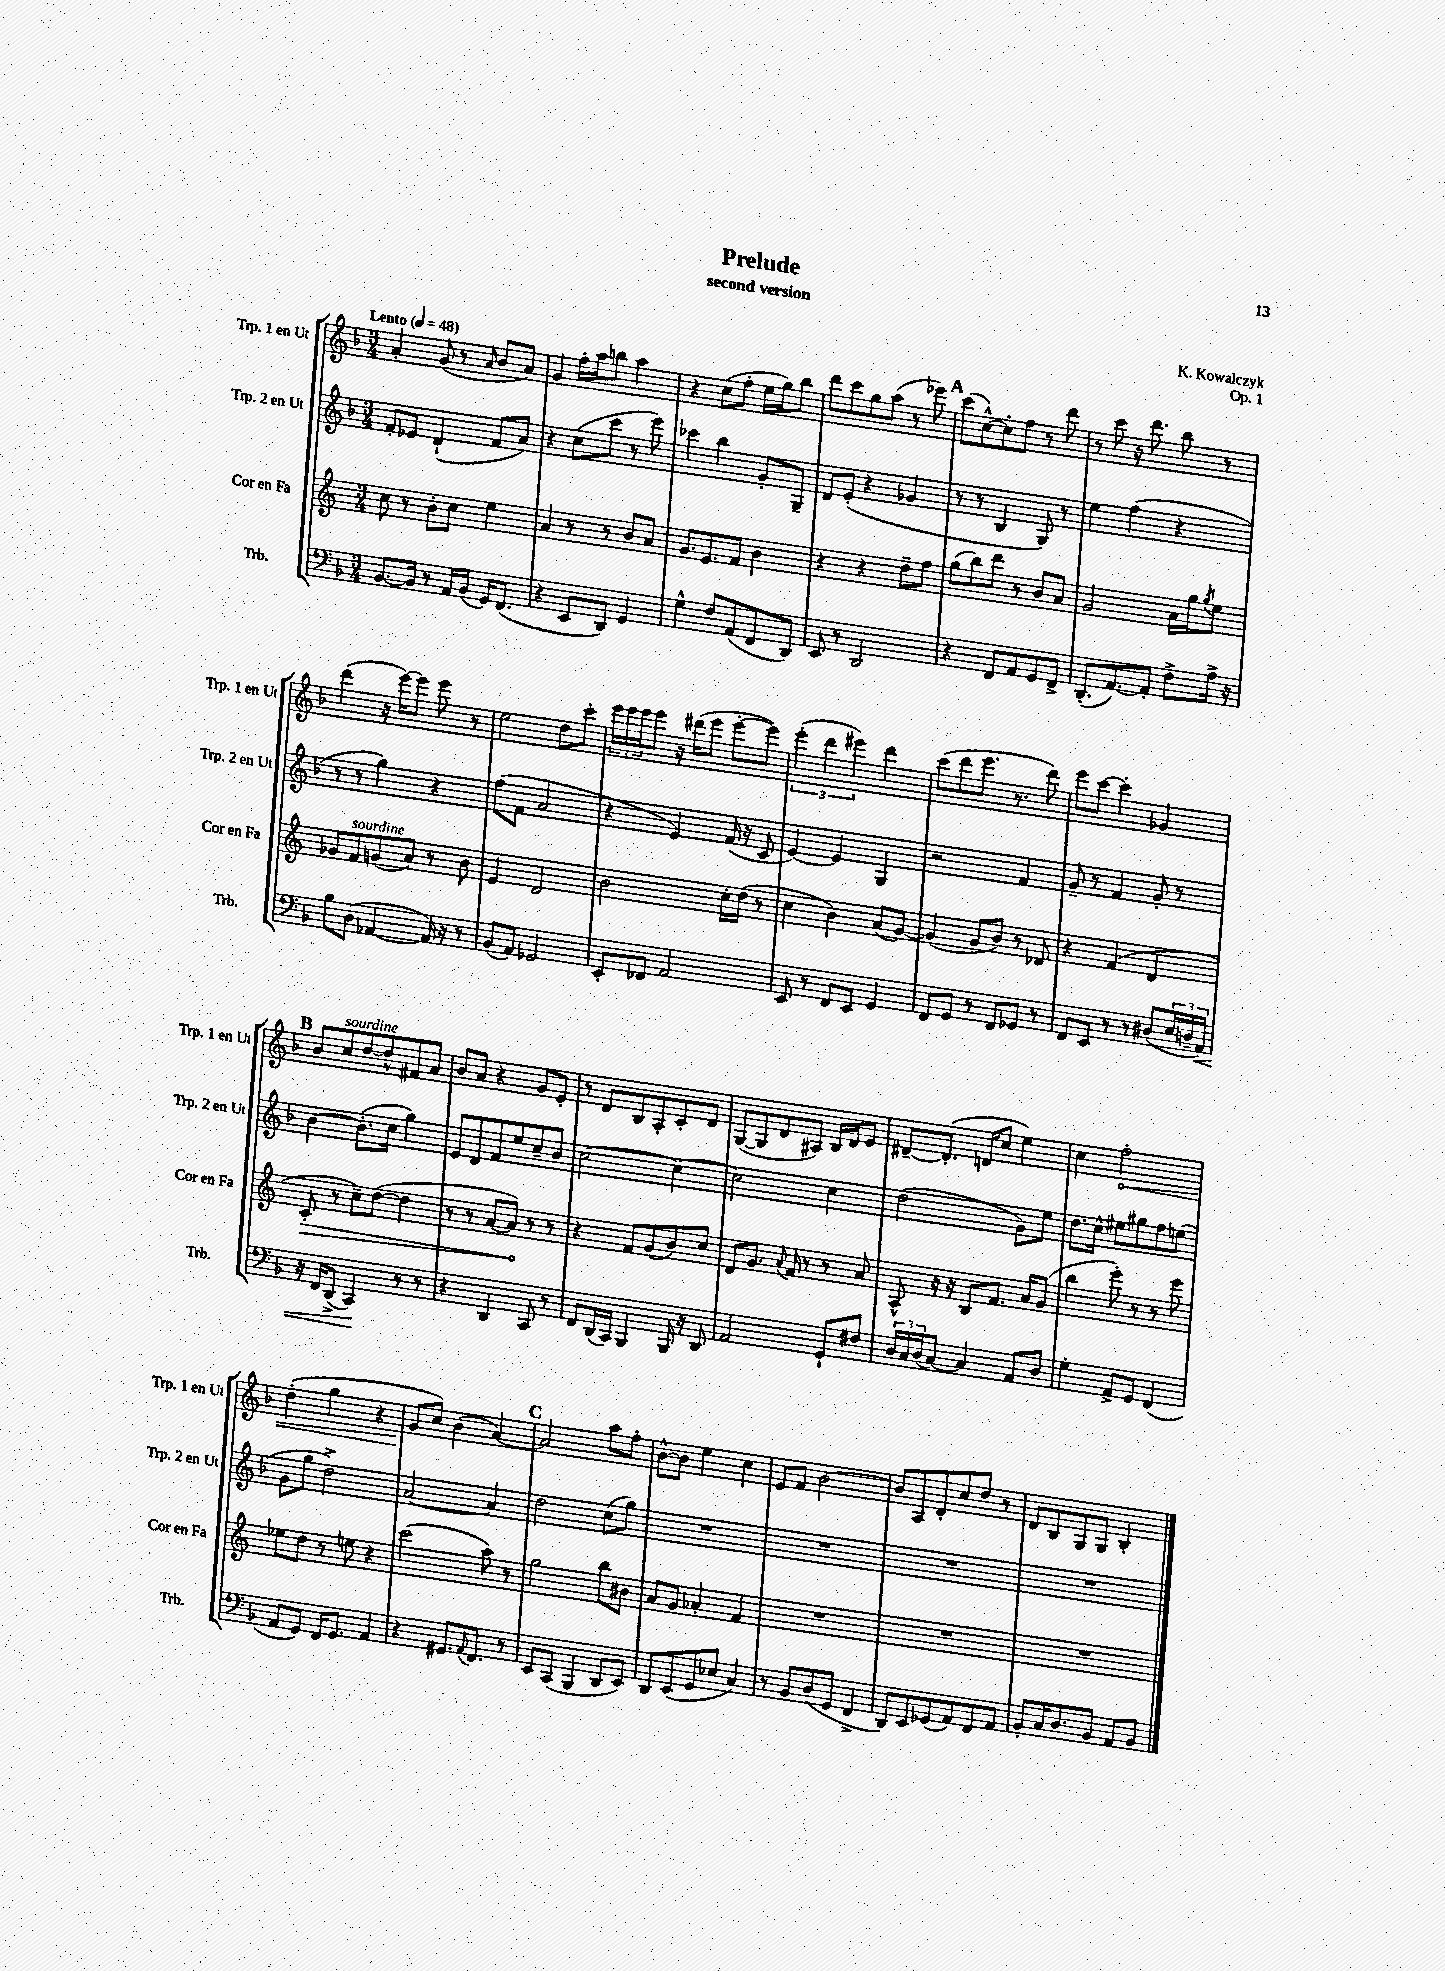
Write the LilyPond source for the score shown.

\header { title = "Prelude" composer = "K. Kowalczyk" subtitle = "second version" opus = "Op. 1" }
<<
\new StaffGroup <<
\new Staff = "s0" \with { instrumentName = "Trp. 1 en Ut" shortInstrumentName = "Trp. 1 en Ut" } {
    \clef treble \key f \major \numericTimeSignature \time 3/4 \tempo "Lento" 4 = 48
    a'4-. g'8( r8 \grace { a'16 } bes'8 a'8) |
    g'4 f''16-. a''16 b''8 a''4 |
    r4 c''8( f''8-. e''16 g''16) bes''8 |
    d'''8 c'''8 g''8 a''8( r8 ees'''8) |
    \mark \markup { \bold "A" } c'''8( c''8~-^) c''8-. f''8 r8 d'''8 |
    r8 c'''8 r16 d'''8. bes''8 r8 |
    d'''4( r16 e'''16~) e'''8 e'''8 r8 |
    e''2 d''8 c'''8-. |
    \tuplet 3/2 { e'''16 e'''16 e'''16 } e'''8 r16 dis'''16( e'''8 e'''8~-. e'''8) |
    \tuplet 3/2 { e'''4-.( d'''4 eis'''4) } d'''4 |
    c'''8( d'''8 e'''8. r8. d'''8) |
    e'''8 c'''8~ c'''4-. ges'4 |
    \mark \markup { \bold "B" } bes'8 c''8^\markup { \italic "sourdine" } d''8~ d''8-^ fis'8 a'8 |
    bes'8 a'8 r4 g'8 e'8-. |
    r8 d'8 bes8 a8-. c'8-. d'8 |
    g8~( g8 d'8 ais8) bes16 d'16 e'8 |
    dis'8~-- dis'8.-.( d'16 c''8 e''4) |
    c''4 \once \override Hairpin.circled-tip = ##t f''2-.\< |
    d''4-.( g''4 r4 |
    g'8\! c''8) bes'4( a'4~) |
    \mark \markup { \bold "C" } a'2 a''8 f''8-. |
    bes'8~-^ bes'8 e''4 c''4 |
    e'8 f'8 bes'2~ |
    bes'8 a8 d'8-. c''8 d''8 r8 |
    d'8 bes8 g8 g8 bes4-. \bar "|." |
}
\new Staff = "s1" \with { instrumentName = "Trp. 2 en Ut" shortInstrumentName = "Trp. 2 en Ut" } {
    \clef treble \key f \major \numericTimeSignature \time 3/4
    f'8-. ees'8 d'4-!( f'8 a'8) |
    r4 c''8( c'''8 r8 e'''8) |
    ces'''4 bes''4 g'8-. g8-- |
    d'8 e'8-.( r4 ges'4 |
    \mark \markup { \bold "A" } r8 r8 bes4 g8) r8 |
    e''4 f''4( r4 |
    r8 r8 g''4) r4 |
    f''8( f'8 a'2 |
    r4 e'4) f'16( r16 c'8 |
    e'4~) e'4 g4 |
    r2 f'4 |
    g'8-- r8 f'4 g'8-. r8 |
    \mark \markup { \bold "B" } bes'4~ bes'8.-.( c''16 g''4) |
    e'8 d'8 f'8 e''8 c''8-- bes'8 |
    c''2~ c''4~ |
    c''2 c''4 |
    d''2( g'8) e''8 |
    d''8. c''16-^ eis''8 gis''8 f''8 e''8( |
    g'8 g''8 d''2->) |
    a'2~ a'4 |
    \mark \markup { \bold "C" } d''2 c''8( g''8) |
    R2. |
    R2. |
    R2. |
    R2. \bar "|." |
}
\new Staff = "s2" \with { instrumentName = "Cor en Fa" shortInstrumentName = "Cor en Fa" } {
    \clef treble \key c \major \numericTimeSignature \time 3/4
    c''8 r8 b'8-. c''8 e''4 |
    a'4 r8 r8 b'8 a'8 |
    g'8. e'8. f'8 b'4 |
    r4 r4 d''8-- f''8 |
    \mark \markup { \bold "A" } g''8( b''8) d'''8 r8 b'8 a'8 |
    g'2 a'16 g''16 \acciaccatura { g''8 } e''8 |
    ges'8 f'8^\markup { \italic "sourdine" } g'8( a'8) r8 b'8 |
    e'4 d'2 |
    b'2 c''16-. d''16( r8 |
    c''4 b'4) a'8( g'8~) |
    g'4( g'8 b'8) r8 des'8 |
    r4 f'4( d'4 |
    \mark \markup { \bold "B" } \once \override Hairpin.circled-tip = ##t c'8-.\> r8 c''8--) d''8~( d''4 |
    r8 r8 a'8~ a'8\!) r8 r8 |
    r4 f'8 g'8( b'8) c''8 |
    d'8 g'8. \appoggiatura { a'8 } f'16 r8 r8 a'8 |
    a8-^ r16 r16 b8 f'8. a'16 g'8( |
    b''4 e'''8-.) r8 r8 e'''8 |
    ees''8 d''8 r8 e''8 r4 |
    c'''2( a''8) r8 |
    \mark \markup { \bold "C" } g''2 b''8 bis'8 |
    a'8 g'8 aes'4-. f'4 |
    R2. |
    R2. |
    R2. \bar "|." |
}
\new Staff = "s3" \with { instrumentName = "Trb." shortInstrumentName = "Trb." } {
    \clef bass \key f \major \numericTimeSignature \time 3/4
    bes,8.~ bes,16 r8 a,16 bes,16( g,16) f,8.( |
    r4 e,8 d,8) g,4 |
    g4-^ f8 a,8( f,8 d,8) |
    e,8 r8 d,2 |
    \mark \markup { \bold "A" } r4 f,8 a,8 g,8 f,8-> |
    d,8.-.( a,8.~) a,8-. f8-> a16-> r16 |
    bes8 d8( aes,4~ aes,16) r16 r8 |
    bes,8( a,8) ges,2 |
    e,8-. fes,8 a,2 |
    e,8 r8 f,8 e,8 g,4 |
    f,8 g,8 r8 f,8 ges,8 r8 |
    f,8 e,8 r8 r8 dis8( \tuplet 3/2 { e16 d16-- a,16\<) } |
    \mark \markup { \bold "B" } r16 f,16 d,8->( c,4\!) r8 r8 |
    r4 d,4 c,8 r8 |
    f,8 d,16( c,16) bes,,4 bes,,16 r16 d,8 |
    a,2 g,8-! fis8 |
    \tuplet 3/2 { d16 c16 d16( } c8~) c4 a,8 d8 |
    g4-. a,8-> g,8 f,4( |
    a,8 g,8) f,16 g,8. a,4 |
    r4 gis,8. \appoggiatura { a,8 } f,8. r8 |
    \mark \markup { \bold "C" } e,8 c,8( bes,,4 d,8 e,8) |
    d,8 e,8( g,8 ees8 c4) |
    r8 bes,8 d8( g,8 f,4-> |
    d,8) e,8 ges,8( a,8) f,8 a,8 |
    bes,8-. c16 d8. bes,8 a,8 bes,8 \bar "|." |
}
>>
>>
\layout { \context { \Score \remove "Bar_number_engraver" } }
